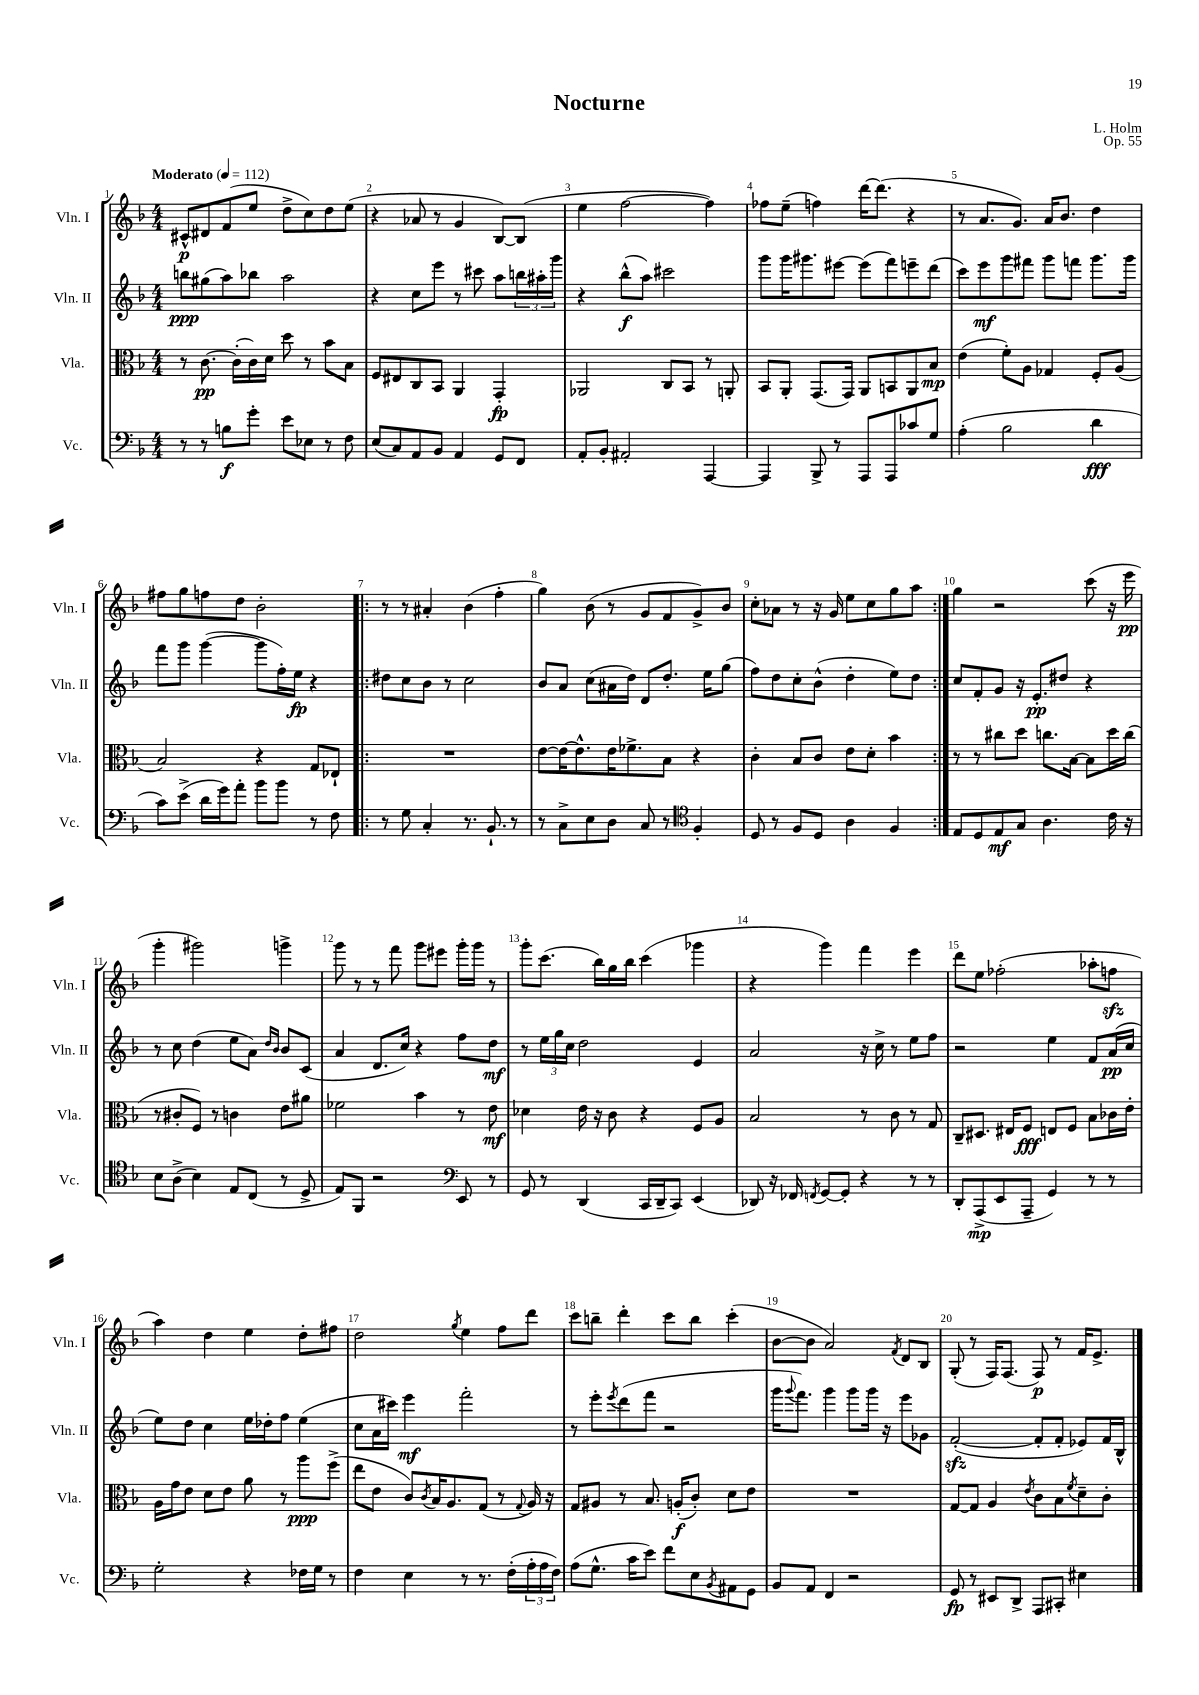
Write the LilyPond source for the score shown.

\header { title = "Nocturne" composer = "L. Holm" opus = "Op. 55" }
<<
\new StaffGroup <<
\new Staff = "s0" \with { instrumentName = "Vln. I" shortInstrumentName = "Vln. I" } {
    \clef treble \key f \major \numericTimeSignature \time 4/4 \tempo "Moderato" 4 = 112
    cis'8-^\p dis'8 f'8( e''8 d''8-> c''8) d''8 e''8( |
    r4 aes'8 r8 g'4 bes8~) bes8( |
    e''4 f''2~ f''4) |
    fes''8 e''8--( f''4) d'''16~ d'''8.( r4 |
    r8 a'8. g'8.) a'16 bes'8. d''4 |
    fis''8 g''8 f''8 d''8 bes'2-. |
    \repeat volta 2 { r8 r8 ais'4-. bes'4( f''4-. |
    g''4) bes'8( r8 g'8 f'8 g'8->) bes'8 |
    c''8-. aes'8 r8 r16 g'16 e''8 c''8 g''8 a''8 | }
    g''4 r2 c'''8( r16 e'''16\pp |
    g'''4-. gis'''2) g'''4-> |
    g'''8 r8 r8 f'''8 g'''8 eis'''8 g'''16-. g'''16 r8 |
    g'''8-. c'''8.( bes''16) g''16 bes''16 c'''4( ges'''4 |
    r4 g'''4) f'''4 e'''4 |
    d'''8 e''8 fes''2-.( aes''8-. f''8\sfz |
    a''4) d''4 e''4 d''8-. fis''8 |
    d''2 \acciaccatura { g''8 } e''4 f''8 d'''8 |
    c'''8 b''8-- d'''4-. c'''8 b''8 c'''4-.( |
    bes'8~ bes'8 a'2) \acciaccatura { f'8 } d'8 bes8 |
    g8-.( r8 f16) f8.( f8\p) r8 f'16 e'8.-> \bar "|." |
}
\new Staff = "s1" \with { instrumentName = "Vln. II" shortInstrumentName = "Vln. II" } {
    \clef treble \key f \major \numericTimeSignature \time 4/4
    b''8\ppp gis''8( a''8) bes''8 a''2 |
    r4 c''8 e'''8 r8 cis'''8 a''8 \tuplet 3/2 { b''16 ais''16-. g'''16 } |
    r4 bes''8-^\f( a''8) cis'''2 |
    g'''8 g'''16 gis'''8. eis'''8~ eis'''8( f'''8) e'''8-- d'''8( |
    c'''8) e'''8\mf g'''8 fis'''8 g'''8 f'''8 g'''8. g'''16 |
    f'''8 g'''8 g'''4~( g'''8 f''16-.) e''16\fp r4 |
    \repeat volta 2 { dis''8 c''8 bes'8 r8 c''2 |
    bes'8 a'8 c''8( ais'16 d''16) d'8 d''8.-. e''16 g''8( |
    f''8) d''8 c''8-. bes'8-^( d''4-. e''8) d''8 | }
    c''8 f'8-. g'8 r16 e'8.-.\pp dis''8 r4 |
    r8 c''8 d''4( e''8 a'8) \grace { d''16 bes'16 } bes'8 c'8( |
    a'4 d'8. c''16) r4 f''8 d''8\mf |
    r8 \tuplet 3/2 { e''16 g''16 c''16 } d''2 e'4 |
    a'2 r16 c''16-> r8 e''8 f''8 |
    r2 e''4 f'8 a'16\pp( c''16 |
    e''8) d''8 c''4 e''16 des''16-. f''8 e''4( |
    c''8 a'16 cis'''16) e'''4\mf f'''2-. |
    r8 e'''8-. \acciaccatura { e'''8 } d'''8( f'''8 r2 |
    g'''16 \appoggiatura { g'''8 } f'''8.) g'''4 g'''8 g'''16 r16 e'''8 ges'8 |
    f'2~-.\sfz( f'8-. f'8-. ees'8) f'16 bes16-^ \bar "|." |
}
\new Staff = "s2" \with { instrumentName = "Vla." shortInstrumentName = "Vla." } {
    \clef alto \key f \major \numericTimeSignature \time 4/4
    r8 c'8.~\pp c'16-.( c'16) d'16 d''8 r8 bes'8 bes8 |
    f8 eis8 c8 bes,8 a,4 g,4-.\fp |
    aes,2 c8 bes,8 r8 a,8-. |
    bes,8 a,8-. g,8.( g,16) a,8 b,8 a,8 bes8\mp |
    e'4( f'8-.) a8 ges4 f8-. a8( |
    bes2) r4 g8 ees8-! |
    \repeat volta 2 { R1 |
    e'8~ e'16~ e'8.-^ e'16 fes'8.-> bes8 r4 |
    c'4-. bes8 c'8 e'8 d'8-. bes'4 | }
    r8 r8 cis''8 d''8 c''8. bes16~ bes8 d''16 c''16( |
    r8 cis'8-. f8) r8 c'4 e'8 ais'8 |
    fes'2 bes'4 r8 e'8\mf |
    des'4 e'16 r16 c'8 r4 f8 a8 |
    bes2 r8 c'8 r8 g8 |
    c8-- dis8. eis16 f8\fff e8 f8 bes8 ces'16 e'16-. |
    a16 g'16 e'8 d'8 e'8 a'8 r8 a''8\ppp f''8->( |
    e''8 e'8 c'8) \acciaccatura { c'8 } bes16 a8. g8( r8 \appoggiatura { g8 } a16) r16 |
    g8 ais8 r8 bes8. a16-.\f( c'8-.) d'8 e'8 |
    R1 |
    g8~ g8 a4 \acciaccatura { e'8 } c'8 bes8 \acciaccatura { f'8 } d'8-- c'8-. \bar "|." |
}
\new Staff = "s3" \with { instrumentName = "Vc." shortInstrumentName = "Vc." } {
    \clef bass \key f \major \numericTimeSignature \time 4/4
    r8 r8 b8\f g'8-. e'8 ees8 r8 f8 |
    e8( c8) a,8 bes,8 a,4 g,8 f,8 |
    a,8-. bes,8-. ais,2-. a,,4~ |
    a,,4 bes,,8-> r8 a,,8 a,,8 ces'8 g8 |
    a4-.( bes2 d'4\fff |
    c'8) e'8->( d'16 g'16) a'8-. bes'8 bes'8 r8 f8 |
    \repeat volta 2 { r8 g8 c4-. r8. bes,8.-! r8 |
    r8 c8-> e8 d8 c8 r8 \clef tenor f4-. |
    d8 r8 f8 d8 a4 f4 | }
    e8 d8 e8\mf g8 a4. c'16 r16 |
    bes8 a8->( bes4) e8 c8( r8 d8-> |
    e8) f,8 r2 \clef bass e,8 r8 |
    g,8 r8 d,4( c,16 d,16-- c,8) e,4( |
    des,8) r16 fes,16 \acciaccatura { f,8 } g,8~ g,8-. r4 r8 r8 |
    d,8-. a,,8->\mp( e,8 a,,8-- g,4) r8 r8 |
    g2-. r4 fes16 g16 r8 |
    f4 e4 r8 r8. f16-.( \tuplet 3/2 { a16-. a16 f16) } |
    a8( g8.-^ c'16 e'8) f'8 e8 \acciaccatura { bes,8 } ais,8 g,8 |
    bes,8 a,8 f,4 r2 |
    g,8\fp r8 eis,8 d,8-> a,,8 cis,8-. eis4 \bar "|." |
}
>>
>>
\layout { \context { \Score \override BarNumber.break-visibility = ##(#f #t #t) barNumberVisibility = #all-bar-numbers-visible } }
